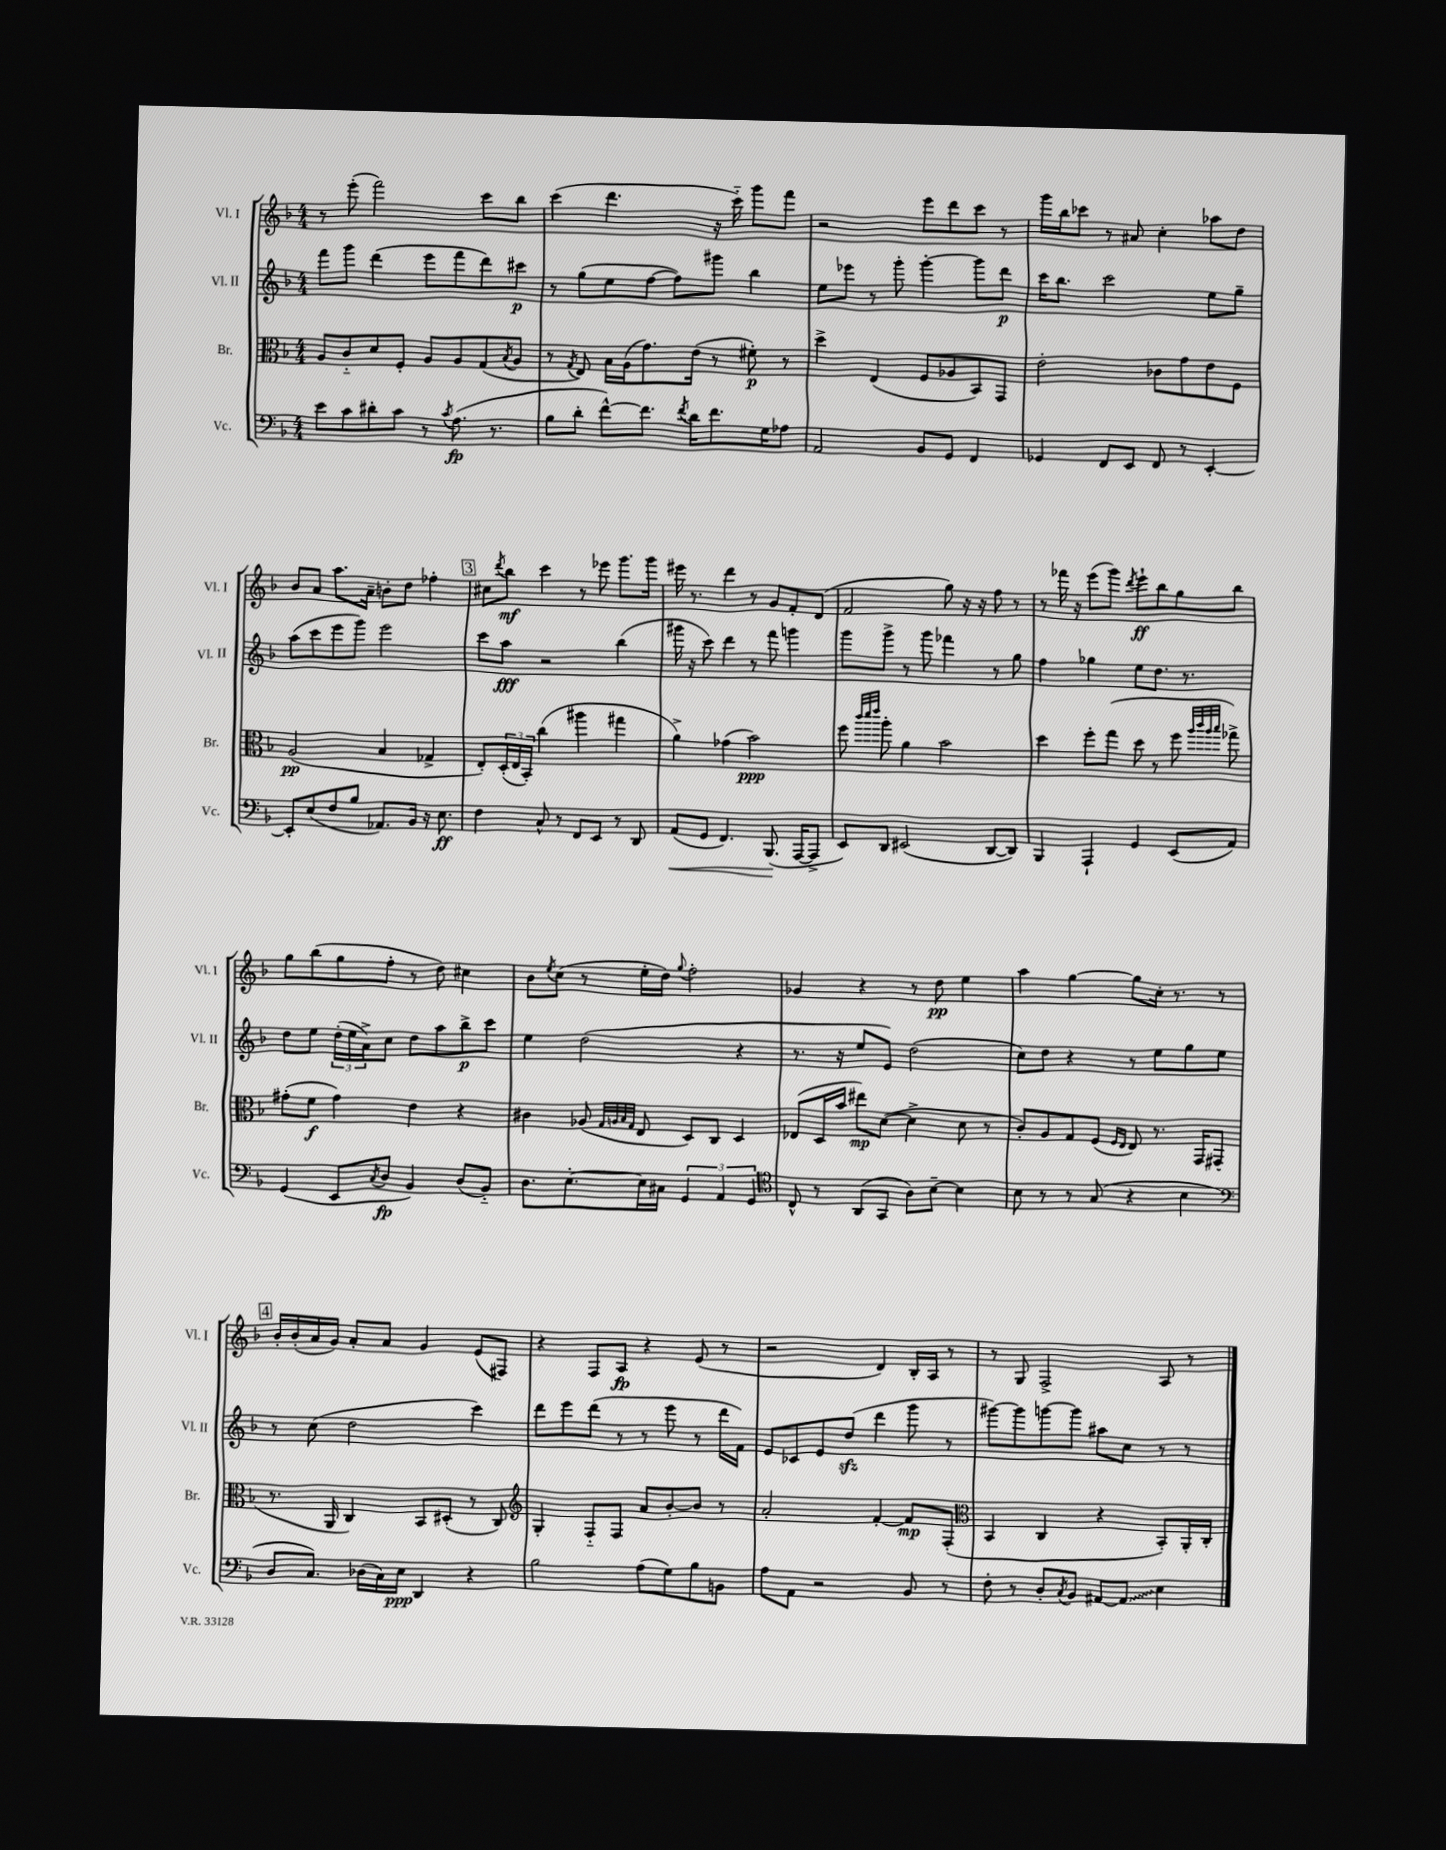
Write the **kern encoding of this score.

**kern	**kern	**kern	**kern
*staff4	*staff3	*staff2	*staff1
*clefF4	*clefC3	*clefG2	*clefG2
*k[b-]	*k[b-]	*k[b-]	*k[b-]
*M4/4	*M4/4	*M4/4	*M4/4
8e\L	8A/L	8fff\L	8r
8c\	8c'~/	8ggg\J	(8eee'\
8d#'\	8d/	(4ddd\	2fff\)
8c\J	8F'/J	.	.
8r	8A/L	8eee\L	.
8qc/	.	.	.
(8.A\	8A/	8fff\	.
.	(8G/	8ddd\)	8ccc\L
8.r	.	.	.
.	8qB-/	.	.
.	8A/J	8ccc#\J	8bb-\J
=	=	=	=
8B-\L	8r	8r	(4ccc\
.	8qG/	.	.
8d'\J	8E/)	(8gg\L	.
[8f^^\L)	16B-\LL	8ee\	4.ddd\
.	(16A\J	.	.
8.f\]J	8.g\)	[8ff\J	.
.	.	8ff\]L)	.
8qf/	.	.	.
16d\LK	(16e\Jk	.	.
8.f\	8r	8ggg#\J	16r
.	.	.	16ccc'~\)
.	8f#'\)	4bb-\	8ggg\L
16G\K	.	.	.
8A-\J	8r	.	8fff\J
=	=	=	=
2AA/	4dd^\	8ee\L	2r
.	.	8eee-\J	.
.	(4E/	8r	.
.	.	8ggg'\	.
8BB-/L	8F/L	[4ggg'\	8eee\L
8GG/J	8A-/	.	8ddd\
4FF/	8BB-/)	8ggg\]L	8ccc\J
.	8GG/J	8ddd\J	8r
=	=	=	=
4GG-/	2e'\	16ccc\LK	16ggg\LL
.	.	8.bb-\J	16bb-\J
.	.	.	8ccc-\J
8FF/L	.	2ccc\	8r
8EE/J	.	.	8a#/
8FF/	8c-\L	.	4cc'\
8r	8g\	.	.
[4EE'/	8e\	8ee\L	8aa-\L
.	8F\J	8gg~\J	8dd\J
=	=	=	=
8EE'/]L	(2A/	(8aa\L	8b-/L
(8E/	.	8ccc\	8a/J
8F/	.	8eee\	8.aa\L
8B-/J	.	8ggg\J)	.
.	.	.	16a~\Jk
8.AA-/L)	4B-/	2eee\	8b'\L
.	.	.	8dd\J
16BB-/Jk	.	.	.
16r	4G-^/	.	4ff-'\
8.E\	.	.	.
=	=	=	=
4F\	8E'/L)	8ccc\L	8cc#\L
.	.	.	8qddd/
.	(24D'/L	8aa\J	8bb-\J
.	24E/	.	.
.	24BB-'/JJ)	.	.
8C^^/	(4cc\	2r	4ccc\
8r	.	.	.
8FF/L	4aa#\	.	8r
8EE/J	.	.	8eee-\
8r	4gg#\	(4bb-\	8.ggg\L
8DD/	.	.	.
.	.	.	16ggg\Jk
=	=	=	=
(8AA/L	4a^\)	16ggg#\	16eee#\
.	.	16r	8.r
8GG/J	.	8ccc\)	.
4.FF/)	(4g-\	4ddd\	4ddd\
.	2b-\)	8r	8r
(8.BBB-/	.	8fff\	8g/L
.	.	4ggg\	8f'/
[16AAA/LK	.	.	.
8AAA^/]J	.	.	(8d/J
=	=	=	=
8EE/L)	8ff\	8ggg\L	2f/
.	32qqccc/LLL	.	.
.	32qqddd/	.	.
.	32qqeee/JJJ	.	.
8DD/J	8aa'\	8ggg^\J	.
(2EE#/	4a\	8r	.
.	.	8ggg\	.
.	2b-\	4fff-\	8gg\)
.	.	.	16r
.	.	.	16r
[8DD/L	.	8r	8ff\
8DD/]J)	.	8gg\	8r
=	=	=	=
4BBB-/	4dd\	4ff\	8r
.	.	.	16fff-\
.	.	.	16r
4AAA`/	8ff'\L	4gg-\	(8eee\L
.	(8gg\J	.	8ggg\J)
.	.	.	8qddd/
4GG/	8dd\	8ee\L	8eee`\L
.	8r	8.dd\J	8bb-\
(8EE/L	8ff\	.	8gg\
.	.	8.r	.
.	32qqaa/LLL	.	.
.	32qqccc/	.	.
.	32qqaa/	.	.
.	32qqbb-/JJJ	.	.
8AA/J)	8gg-^\)	.	8bb-\J
=	=	=	=
(4GG/	(8g#'\L	8dd\L	8gg\L
.	8f\J	8ee\J	(8bb-\
8EE/L	4g#\)	(24dd'\LL	8gg\
.	.	24ee\	.
.	.	24a^\J)	.
8qC/	.	.	.
8D/J	.	8cc\J	8ff'\J
4BB-/)	4e\	8dd\L	8r
.	.	8aa\	8dd\)
(8D/L	4r	8bb-^\	4cc#\
8BB-'~/J)	.	8ccc\J	.
=	=	=	=
8.D\L	4c#\	4ee\	8b-\L
.	.	.	8qee/
.	.	.	(8cc\J
[8.E'\	.	.	.
.	(8A-/	(2dd\	8r
.	32qqG/LLL	.	.
.	32qqA/	.	.
.	32qqB-/	.	.
.	32qqG/JJJ	.	.
16E\]L	8E/	.	16ee'\LL
16C#\JJ	.	.	16dd\JJ)
.	.	.	8qqgg/
6GG/	8D/L)	.	2ff'\
.	8C/J	.	.
6AA/	.	.	.
.	4D/	4r	.
6GG/	.	.	.
=	=	=	=
*clefC4	*	*	*
8C^^/	(8E-/L	8.r	4g-/
8r	16D/L	.	.
.	16b-/JJ	16r	.
(8AA/L	8ee#\L)	8ee/L	4r
8GG/J	([8d\J	8e/J)	.
8A\L)	4d^\]	(2dd\	8r
[8B-~\J	.	.	8dd\
4B-\]	8d\	.	4ee\
.	8r	.	.
=	=	=	=
8B-\	8c'/L)	8cc\L)	4aa\
8r	8A/	8dd\J	.
8r	8G/	4r	[4gg\
(8G/	(8F/J	.	.
.	16qqF/LL	.	.
.	16qqE/JJ	.	.
4r	8E/)	8r	8gg\]L
.	8.r	8ee\L	16cc'\Jk
.	.	.	8.r
4B-\	.	8gg\	.
.	16GG/LK	.	.
.	(8GG#/J	8ee\J	8r
=	=	=	=
*clefF4	*	*	*
8D/L	8.r	8r	16b-'/LL
.	.	.	(16b-'/
8.C/J)	.	(8cc\	16a/
.	16AA/	.	16g/JJ)
.	4C/)	2dd\	8a'/L
(16D-\LL	.	.	.
16C\)	.	.	8a/J
16E\JJ	.	.	.
4DD/	8BB-/L	.	4g/
.	(8D#'/J	.	.
4r	8r	4ccc\)	(8e/L
.	8C/)	.	8F#/J)
=	=	=	=
*	*clefG2	*	*
2B-\	4G'/	8ddd\L	4r
.	.	8eee\	.
.	8F'~/L	(8ddd\J	8F/L
.	8F/J	8r	8A/J
(8A\L	8a/L	8r	4r
8G\)	[8b-'/	8eee\	.
8B-\	8b-/]J	8r	(8e/
8BB\J	8r	16ddd\LL	8r
.	.	16f\JJ)	.
=	=	=	=
8A\L	2a'/	8e/L	2r
8AA\J	.	8c-/	.
2r	.	8e/	.
.	.	(8dd/J	.
.	[4f'/	4ddd\	4d/)
8BB-/	8f/]L	8ggg\	16B-'/LL
.	.	.	16A/JJ
8r	(8F'/J	8r	8r
=	=	=	=
*	*clefC3	*	*
8F'\	4BB-/	[8ggg#\L)	8r
8r	.	8ggg#\]	8G/
8D'/L	4C/	[8ggg\	2F^/
8qC/	.	.	.
8BB-/J	.	8ggg\]J	.
[8AA#/L	4r	8aa#\L	.
8AA#/]J	.	8cc\J	.
4E\	8BB-'/L)	8r	8A/
.	16AA'/L	8r	8r
.	16C'/JJ	.	.
==	==	==	==
*-	*-	*-	*-
